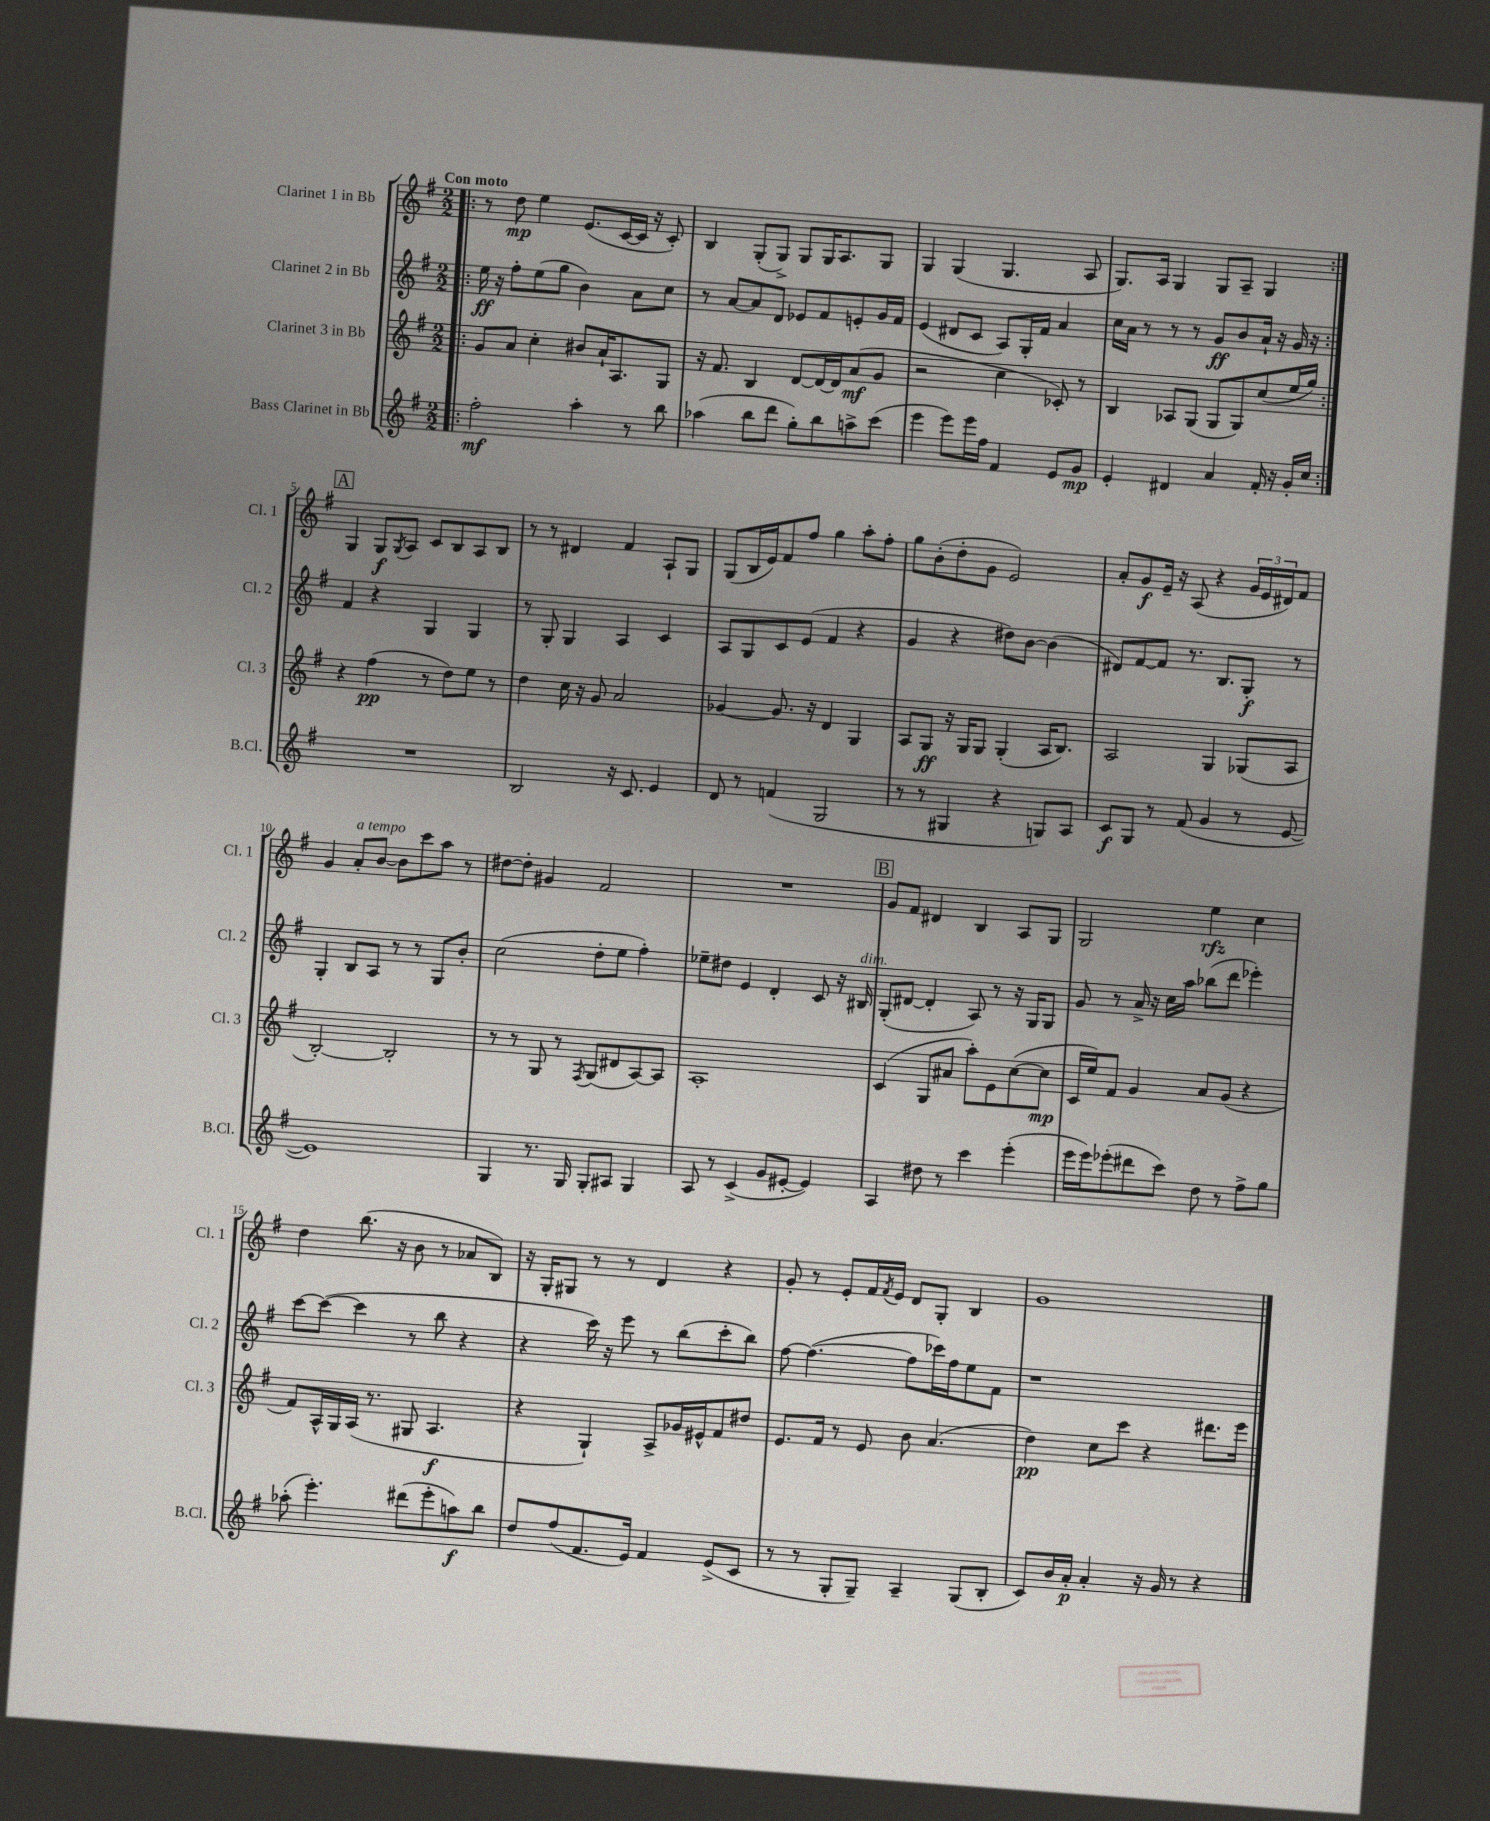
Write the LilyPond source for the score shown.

<<
\new StaffGroup <<
\new Staff = "s0" \with { instrumentName = "Clarinet 1 in Bb" shortInstrumentName = "Cl. 1" } {
    \clef treble \key g \major \numericTimeSignature \time 2/2 \tempo "Con moto"
    \repeat volta 2 { \bar ".|:" r8 d''8\mp e''4 e'8.( c'16~ c'16 r16 c'8-.) |
    b4 g8-.( g8->) g8 g16 a8. g8 |
    g4 g4( g4. a8 |
    g8.) a16 g4 g8 a8-- g4 | }
    \mark \markup { \box "A" } g4 g8\f \acciaccatura { g8 } a8 c'8 b8 a8 b8 |
    r8 r8 dis'4 fis'4 a8-! g8 |
    g8( b16 e'16) fis'8 fis''8 g''4 a''8-. fis''8-. |
    g''8 b'8-.( d''8-. g'8 e'2) |
    a'8-. g'8\f e'16-- r16 a8( r4 \tuplet 3/2 { g'16 e'16 dis'16) } fis'8 |
    g'4 a'8-.^\markup { \italic "a tempo" } b'8~ b'8 c'''8 a''8 r8 |
    dis''8~ dis''8-. gis'4 fis'2 |
    R1 |
    \mark \markup { \box "B" } g'8 fis'8 dis'4 b4 a8 g8 |
    g2 e''4\rfz c''4 |
    d''4 b''8.( r16 b'8 r8 aes'8 b8) |
    r16 g16-. gis8 r8 r8 d'4 r4 |
    g'8-. r8 e'8-. fis'16 \acciaccatura { fis'8 } e'16 d'8 g8-. b4 |
    g'1 \bar "|." |
}
\new Staff = "s1" \with { instrumentName = "Clarinet 2 in Bb" shortInstrumentName = "Cl. 2" } {
    \clef treble \key g \major \numericTimeSignature \time 2/2
    \repeat volta 2 { \bar ".|:" e''16\ff r16 fis''8-. e''8( g''8 b'4) a'8 c''8 |
    r8 a'8~ a'8 d'8 ees'8 fis'8 e'8-. g'16 fis'16 |
    e'4( dis'8 c'8 a8) g16-. fis'16 a'4 |
    c''16 a'16 r8 r8 r8 g'8\ff b'8 a'16-! r16 g'16 r16 | }
    \mark \markup { \box "A" } fis'4 r4 g4 g4 |
    r8 g8-. g4 a4 c'4 |
    a8 g8 c'8 e'8( fis'4 r4 |
    g'4 r4 dis''8) b'8~ b'4( |
    dis'8) fis'8~ fis'8 r8. b8. g8-.\f r8 |
    g4-. b8 a8 r8 r8 g8 b'8-. |
    c''2( d''8-. e''8 fis''4-.) |
    ees''8-- dis''8 e'4 d'4-. c'8 r16 bis16^\markup { \italic "dim." } |
    \mark \markup { \box "B" } g8-.( dis'8~ dis'4-. a8) r8 r16 g16 g8 |
    g'8 r8 a'16-> r16 c''16 a''16 bes''8( d'''8 ees'''4-.) |
    c'''8~ c'''8~( c'''4 r8 b''8 r4 |
    r4 c'''16) r16 e'''8 r8 b''8( c'''8-. b''8) |
    fis''8~ fis''4.~( fis''8 ces'''16) fis''16 e''8 fis'8 |
    r1 \bar "|." |
}
\new Staff = "s2" \with { instrumentName = "Clarinet 3 in Bb" shortInstrumentName = "Cl. 3" } {
    \clef treble \key g \major \numericTimeSignature \time 2/2
    \repeat volta 2 { \bar ".|:" g'8 a'8 c''4-. bis'8 a'16-! a8. g8 |
    r16 fis'8. b4 d'8~ d'16~ d'16 a'8\mf( g'8 |
    r2 c''4 ces'8-.) r8 |
    b4 aes8 g8( g8 g8) c''8( e''16 g''16) | }
    \mark \markup { \box "A" } r4 fis''4\pp( r8 d''8) e''8 r8 |
    d''4 c''16 r16 g'8 a'2 |
    ges'4~ ges'8. r16 d'4 g4 |
    a8 g8\ff r16 g16 g8 g4-.( a16 b8.) |
    a2 g4 ges8( a8 |
    b2~-.) b2-. |
    r8 r8 g8 r8 \acciaccatura { fis8 } g8( dis'8 a8~) a8 |
    a1-. |
    \mark \markup { \box "B" } c'4( g8 ais'8 a''8-.) e'8 c''8~( c''8\mp |
    c'16 e''16) fis'8 g'4 a'8 g'8( r4 |
    fis'8) a16-^ g16 a16( r8. gis8 a4.\f |
    r4 g4-!) a8-> ges'16 eis'16-^ fis'8 dis''8 |
    e'8. fis'16 r8 e'8 b'8 a'4.( |
    d''4\pp) c''8 c'''8 r4 dis'''8. e'''16 \bar "|." |
}
\new Staff = "s3" \with { instrumentName = "Bass Clarinet in Bb" shortInstrumentName = "B.Cl." } {
    \clef treble \key g \major \numericTimeSignature \time 2/2
    \repeat volta 2 { \bar ".|:" fis''2-.\mf a''4-. r8 b''8 |
    aes''4( b''8 d'''8 g''8-.) b''8 a''8-> c'''8( |
    e'''4 e'''8) e'''16 fis''16 fis'4 e'8 g'8\mp |
    e'4-. dis'4 a'4 fis'16-. r16 g'16-. c''16 | }
    \mark \markup { \box "A" } R1 |
    b2 r16 c'8. e'4 |
    d'8 r8 f'4( g2 |
    r8 r8 gis4 r4 g8) a8 |
    c'8\f g8 r8 fis'8( g'4 r8 e'8~ |
    e'1) |
    g4 r8. g16 g8-. ais8 g4 |
    a8 r8 c'4->( g'8 eis'8~-. eis'4) |
    \mark \markup { \box "B" } a4 dis''8 r8 c'''4 e'''4-.( |
    e'''16 e'''16) ees'''8-.( dis'''8 c'''8) d''8 r8 fis''8-> g''8 |
    aes''8-.( e'''4.-.) dis'''8( e'''8-. a''8\f) b''8 |
    d''8 fis''8( fis'8. e'16) fis'4 e'8->( c'8 |
    r8 r8 g8-. g8--) a4-- g8( b8-. |
    c'8) b'16 a'16-.\p a'4-. r16 g'16 r8 r4 \bar "|." |
}
>>
>>
